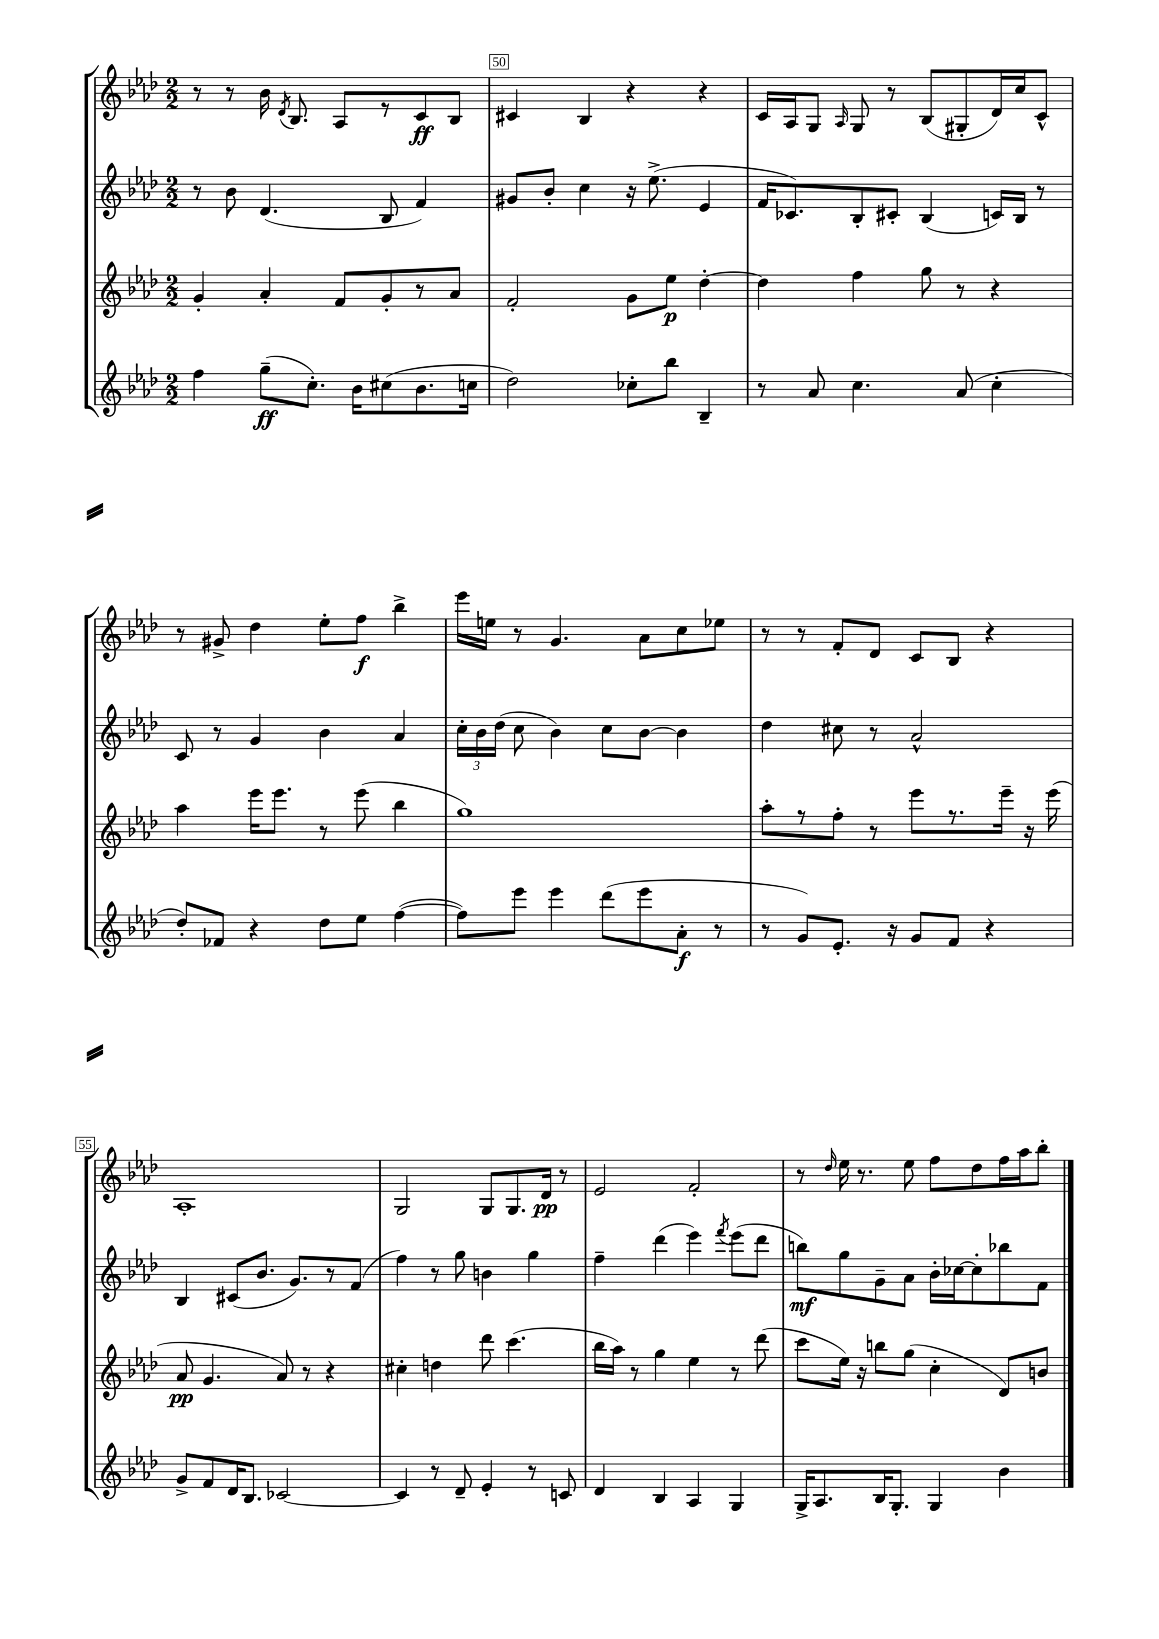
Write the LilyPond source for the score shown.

<<
\new StaffGroup <<
\new Staff = "s0" {
    \clef treble \key aes \major \numericTimeSignature \time 2/2
    \autoBeamOff r8 r8 bes'16 \acciaccatura { des'8 } bes8. aes8[ r8 c'8\ff bes8] |
    cis'4 bes4 r4 r4 |
    c'16[ aes16 g8] \grace { aes16 } g8 r8 bes8[( gis8-. des'16) c''16 c'8]-^ |
    r8 gis'8-> des''4 ees''8[-. f''8]\f bes''4-> |
    ees'''16[ e''16] r8 g'4. aes'8[ c''8 ees''8] |
    r8 r8 f'8[-. des'8] c'8[ bes8] r4 |
    aes1-. |
    g2 g8[ g8. des'16]\pp r8 |
    ees'2 f'2-. |
    r8 \grace { des''16 } ees''16 r8. ees''8 f''8[ des''8 f''16 aes''16 bes''8]-. \bar "|." |
}
\new Staff = "s1" {
    \clef treble \key aes \major \numericTimeSignature \time 2/2
    \autoBeamOff r8 bes'8 des'4.( bes8 f'4) |
    gis'8[ bes'8]-. c''4 r16 ees''8.->( ees'4 |
    f'16[ ces'8.) bes8-. cis'8]-. bes4( c'16[) bes16] r8 |
    c'8 r8 g'4 bes'4 aes'4 |
    \tuplet 3/2 { c''16[-. bes'16 des''16]( } c''8 bes'4) c''8[ bes'8]~ bes'4 |
    des''4 cis''8 r8 aes'2-^ |
    bes4 cis'8[( bes'8.] g'8.[) r8 f'8]( |
    f''4) r8 g''8 b'4 g''4 |
    f''4-- des'''4( ees'''4) \acciaccatura { f'''8 } ees'''8[( des'''8] |
    b''8[\mf) g''8 g'8-- aes'8] bes'16[-. ces''16~ ces''8-. bes''8 f'8] \bar "|." |
}
\new Staff = "s2" {
    \clef treble \key aes \major \numericTimeSignature \time 2/2
    \autoBeamOff g'4-. aes'4-. f'8[ g'8-. r8 aes'8] |
    f'2-. g'8[ ees''8]\p des''4~-. |
    des''4 f''4 g''8 r8 r4 |
    aes''4 ees'''16[ ees'''8.] r8 ees'''8( bes''4 |
    g''1) |
    aes''8[-. r8 f''8]-. r8 ees'''8[ r8. ees'''16]-- r16 ees'''16( |
    aes'8\pp g'4. aes'8) r8 r4 |
    cis''4-. d''4 des'''8 c'''4.( |
    bes''16[ aes''16]) r8 g''4 ees''4 r8 des'''8( |
    c'''8[ ees''16]) r16 b''8[ g''8]( c''4-. des'8[) b'8] \bar "|." |
}
\new Staff = "s3" {
    \clef treble \key aes \major \numericTimeSignature \time 2/2
    \autoBeamOff f''4 g''8[--\ff( c''8.]-.) bes'16[ cis''8( bes'8. c''16] |
    des''2) ces''8[-. bes''8] bes4-- |
    r8 aes'8 c''4. aes'8( c''4-. |
    des''8[-.) fes'8] r4 des''8[ ees''8] f''4~( |
    f''8[) ees'''8] ees'''4 des'''8[( ees'''8 aes'8]-.\f r8 |
    r8 g'8[) ees'8.]-. r16 g'8[ f'8] r4 |
    g'8[-> f'8 des'16 bes8.] ces'2~ |
    ces'4 r8 des'8-- ees'4-. r8 c'8 |
    des'4 bes4 aes4 g4 |
    g16[-> aes8. bes16 g8.]-. g4 bes'4 \bar "|." |
}
>>
>>
\layout { \context { \Score currentBarNumber = #49 \override BarNumber.break-visibility = ##(#f #t #t) barNumberVisibility = #(every-nth-bar-number-visible 5) \override BarNumber.stencil = #(make-stencil-boxer 0.1 0.3 ly:text-interface::print) } }
